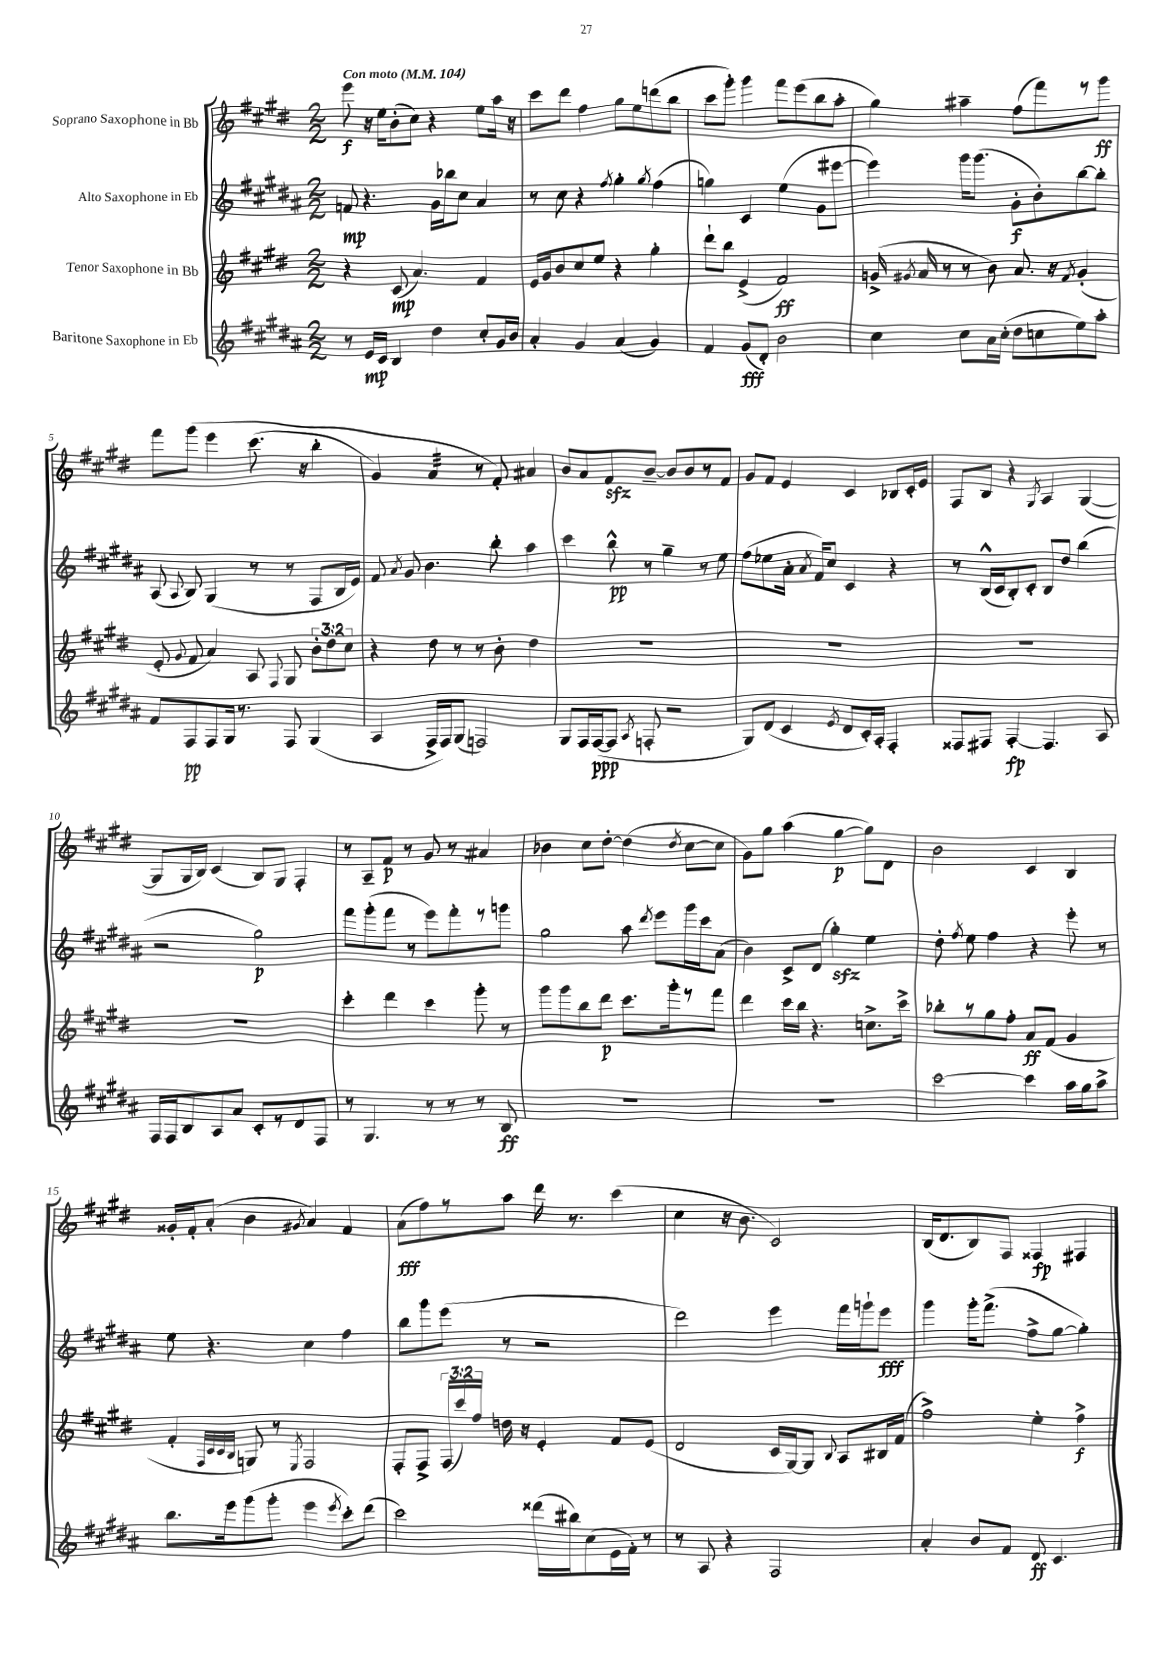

**kern	**kern	**kern	**kern
*staff4	*staff3	*staff2	*staff1
*clefG2	*clefG2	*clefG2	*clefG2
*k[f#c#g#d#a#]	*k[f#c#g#d#]	*k[f#c#g#d#a#]	*k[f#c#g#d#]
*M2/2	*M2/2	*M2/2	*M2/2
*MM104	*MM104	*MM104	*MM104
8r	4r	8f	8eee
16e	.	4.r	16r
16c#	.	.	16ee
4B	(8c#	.	(8b'
.	4.a)	.	8cc#)
4dd#	.	16g#	4r
.	.	16bb-	.
.	.	8cc#	.
8cc#'	4f#	4a#	8ee
16g#	.	.	16aa
16b	.	.	16r
=	=	=	=
4a#'	16e	8r	8ccc#
.	16g#	.	.
.	8b	8cc#	8ddd#
4g#	8cc#	4r	4ff#
.	8ee	.	.
.	.	8qff#	.
(4a#	4r	4gg#'	8gg#
.	.	.	8ee
.	.	8qgg#	.
4g#)	4gg#'	(4ff#	(8ddd
.	.	.	8bb
=	=	=	=
4f#	8ddd#`	4gg)	8ccc#
.	8bb	.	8ggg#')
(8g#	(4e^	4c#	4ggg#
8d#')	.	.	.
2b	2f#)	(4ee	8fff#
.	.	.	(8eee
.	.	8g#	8bb
.	.	[8eee#	8aa'
=	=	=	=
4cc#	(16g^	4eee#])	4gg#)
.	8qg#	.	.
.	16a	.	.
.	8r	.	.
8cc#	8r	16ggg#	4aa#~
.	.	(8.ggg#	.
16a#	8b)	.	.
(16cc#'	.	.	.
8dd#	8.a	8g#'	(8ff#
8cc	.	8b')	8fff#)
.	16r	.	.
.	8qf#	.	.
8ee)	(4g#'	[8bb	8r
8aa#'	.	8bb']	8ggg#
=	=	=	=
8f#	8e'	(8A#	8fff#
.	8qqg#	8qqA#	.
8F#	8f#	8B)	&(8ggg#
8F#	4a)	(4G#	4eee
16G#	.	.	.
8.r	.	.	.
.	8A	8r	(8.ccc#
.	8qqF#	.	.
8F#	8G#	8r	.
.	.	.	16r
(4G#	12b'	8F#	4bb'
.	12dd#	.	.
.	.	16B	.
.	12cc#	.	.
.	.	16e)	.
=	=	=	=
4A#	4r	8f#	4g#)
.	.	8qa#	.
.	.	8g#	.
16F#^	8dd#	4.b	4a
16F#)	.	.	.
(8G#	8r	.	.
2F)	8r	.	8r
.	8b'	8bb'	8f#'&)
.	4dd#	4aa#	4a#
=	=	=	=
8G#	1r	4ccc#	8b
16F#	.	.	8a
([16F#	.	.	.
8F#]	.	8bb^^	8f#
8qA#	.	.	.
8F'	.	8r	[8b~
2r	.	4gg#~	8b]
.	.	.	8b
.	.	8r	8r
.	.	8ee	8f#
=	=	=	=
8G#)	1r	(8ff#	8g#
(8d#	.	8ee-	8f#
4c#	.	16a#'	4e
.	.	8qa#	.
.	.	16f#)	.
.	.	8cc#	.
8qe	.	.	.
8d#	.	4c#	4c#
16c#')	.	.	.
16A#'	.	.	.
4F#'	.	4r	8B-
.	.	.	16c#'
.	.	.	16e
=	=	=	=
8F##	1r	8r	8F#
8F#	.	(16B^^	8B
.	.	16c#	.
[4F#'	.	8B')	4r
.	.	8c#'	.
.	.	.	8qG#
4.F#]	.	8B	4A
.	.	8dd#	.
.	.	(4bb	([4G#
8A#	.	.	.
=	=	=	=
16F#	1r	2r	8G#]
16F#	.	.	.
8B	.	.	16G#
.	.	.	16B)
8A#	.	.	(4c#
8a#	.	.	.
8c#'	.	2gg#)	8B)
8r	.	.	8G#
8d#	.	.	4F#'
8F#	.	.	.
=	=	=	=
8r	4ccc#'	8fff#	8r
4.G#	.	(8ggg#'	8A~
.	4ddd#	8fff#	8f#
.	.	8r	8r
8r	4ccc#	8eee)	8g#
8r	.	8fff#'	8r
8r	8ggg#'	8r	4a#
8B	8r	8ggg	.
=	=	=	=
1r	8ggg#	2gg#	4b-
.	8ggg#	.	.
.	8bb	.	8cc#
.	8ddd#	.	[8dd#'
.	8.ccc#	8aa#	(4dd#]
.	.	8qddd#	.
.	.	8eee	.
.	16ggg#'	.	.
.	.	.	8qdd#
.	8r	16ggg#	[8cc#
.	.	16ccc#	.
.	8fff#	(8a#	8cc#]
=	=	=	=
1r	4ddd#	4b)	8g#)
.	.	.	8gg#
.	16ccc#	8c#^	(4aa
.	16bb	.	.
.	4.r	(8d#	.
.	.	4gg#')	[4gg#
.	8.cc^	4ee	8gg#])
.	.	.	8d#
.	16ccc#^	.	.
=	=	=	=
[2ccc#	8bb-'	8dd#'	2b
.	.	8qff#	.
.	8r	8ee	.
.	8gg#	4ff#	.
.	8ff#'	.	.
4ccc#]	8a	4r	4c#
.	(8f#	.	.
16aa#	4g#	8eee'	4B
16gg#	.	.	.
8aa#^	.	8r	.
=	=	=	=
8.bb	4f#'	8ee	16g##'
.	.	.	16f#'
.	.	4.r	(8a'
16eee	.	.	.
.	32qqF#	.	.
.	32qqc#	.	.
.	32qqc#	.	.
.	32qqB	.	.
(8ggg#	8G)	.	4b
8ggg#'	8r	.	.
.	8qE	.	8qg#
4eee	2F#	4cc#	4a)
8qeee	.	.	.
8ccc#')	.	4ff#	4f#
(8ddd#	.	.	.
=	=	=	=
2ccc#)	8F#'	8bb	(8a
.	8F#^	8ggg#	8ff#)
.	(24F#	(8eee	8r
.	24ccc#)	.	.
.	24ff#	.	.
.	16dd	8r	8aa
.	16r	.	.
(16ddd##	4e'	2r	16ddd#
16bb#)	.	.	8.r
(8cc#	.	.	.
16e	8f#	.	(4ccc#
16f#')	.	.	.
8r	(8e	.	.
=	=	=	=
8r	2d#	2ddd#)	4cc#
8A#	.	.	.
4r	.	.	16r
.	.	.	8.b
2F#	16c#	4eee	2c#)
.	[16G#)	.	.
.	8G#]	.	.
.	8qqB	.	.
.	8A	16fff#	.
.	.	16ggg`	.
.	16B#	8eee	.
.	(16f#	.	.
=	=	=	=
4a#'	2ff#^)	4ggg#	(16B
.	.	.	8.d#
8b	.	16ggg#'	8B)
.	.	(8.fff#^	.
8f#	.	.	8F#
8d#	4ee'	8ff#^	4F##
4.c#	.	[8gg#	.
.	4ff#^	4gg#'])	4F#
==	==	==	==
*-	*-	*-	*-
